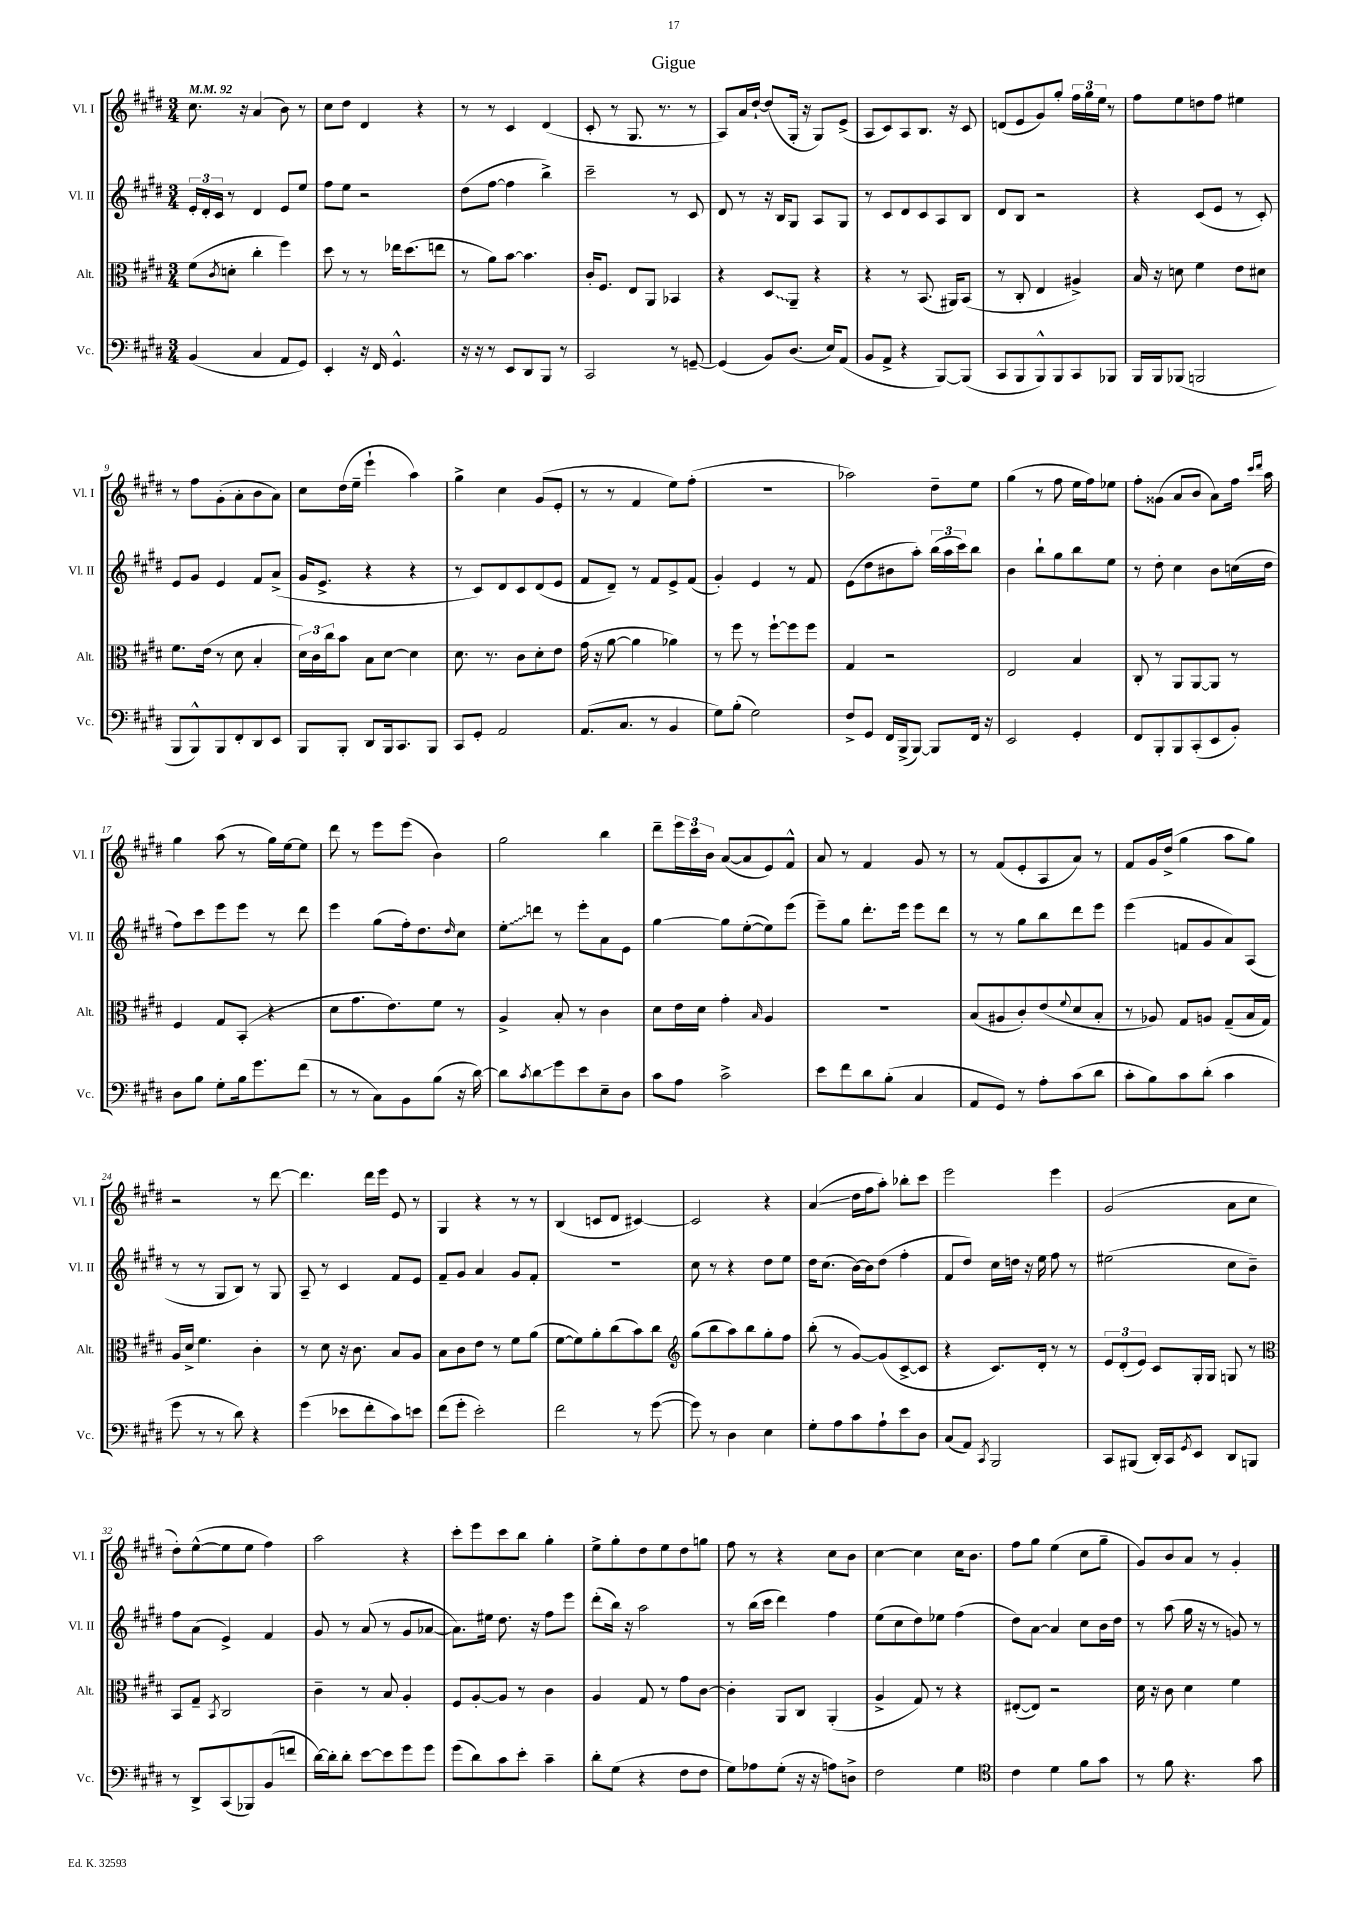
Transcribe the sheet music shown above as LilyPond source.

\header { title = "Gigue" }
<<
\new StaffGroup <<
\new Staff = "s0" \with { instrumentName = "Vl. I" shortInstrumentName = "Vl. I" } {
    \clef treble \key e \major \numericTimeSignature \time 3/4 \tempo 4 = 92
    cis''8. r16 a'4( b'8) r8 |
    cis''8 dis''8 dis'4 r4 |
    r8 r8 cis'4 dis'4( |
    cis'8-. r8 gis8. r8. r8 |
    a8) a'16 dis''16~-! dis''8( gis16-. r16 gis8) e'8->( |
    a8 cis'8) a8 b8. r16 cis'8 |
    d'8( e'8 gis'8) gis''8-. \tuplet 3/2 { fis''16 gis''16 e''16 } r8 |
    fis''8 e''8 d''8 fis''8 eis''4 |
    r8 fis''8 gis'8-.( a'8-. b'8 a'8) |
    cis''8 dis''16( e''16-- e'''4-! a''4) |
    gis''4-> cis''4 gis'8( e'8-. |
    r8 r8 fis'4 e''8) fis''8-.( |
    R2. |
    aes''2) dis''8-- e''8 |
    gis''4( r8 fis''8 e''16 fis''16) ees''8 |
    fis''8-. gisis'8( a'8 b'8 a'8) fis''16 \grace { cis'''16 dis'''16 } a''16 |
    gis''4 a''8( r8 gis''16) e''16~ e''8 |
    dis'''8 r8 e'''8 e'''8( b'4) |
    gis''2 b''4 |
    dis'''8-- \tuplet 3/2 { e'''16 cis'''16 b'16 } a'8~( a'8 e'8) fis'8-^ |
    a'8 r8 fis'4 gis'8 r8 |
    r8 fis'8( e'8-. a8 a'8) r8 |
    fis'8 gis'16 dis''16->( gis''4 a''8 gis''8) |
    r2 r8 dis'''8~ |
    dis'''4. dis'''16 e'''16 e'8 r8 |
    gis4 r4 r8 r8 |
    b4( c'8 dis'8 cis'4~) |
    cis'2 r4 |
    a'4\glissando( dis''16 fis''16 a''8-.) bes''8-. cis'''8 |
    e'''2 e'''4 |
    gis'2( a'8 cis''8 |
    dis''8-.) e''8~-^( e''8 e''8 fis''4) |
    a''2 r4 |
    cis'''8-. e'''8 cis'''8 b''8 gis''4-. |
    e''8-> gis''8-. dis''8 e''8 dis''8 g''8 |
    fis''8 r8 r4 cis''8 b'8 |
    cis''4~ cis''4 cis''16 b'8. |
    fis''8 gis''8 e''4( cis''8 gis''8-- |
    gis'8) b'8 a'8 r8 gis'4-. \bar "|." |
}
\new Staff = "s1" \with { instrumentName = "Vl. II" shortInstrumentName = "Vl. II" } {
    \clef treble \key e \major \numericTimeSignature \time 3/4
    \tuplet 3/2 { e'16-. dis'16-. cis'16 } r8 dis'4 e'8 e''8 |
    fis''8 e''8 r2 |
    dis''8( fis''8~ fis''4 b''4->) |
    cis'''2-- r8 cis'8 |
    dis'8 r8 r16 b16 gis8 a8 gis8 |
    r8 cis'8 dis'8 cis'8 a8 b8 |
    dis'8 b8 r2 |
    r4 cis'8( e'8 r8 cis'8-.) |
    e'8 gis'8 e'4 fis'8 a'8->( |
    gis'16 e'8.-> r4 r4 |
    r8 cis'8) dis'8 cis'8 dis'8( e'8 |
    fis'8 dis'8--) r8 fis'8 e'8-> fis'8( |
    gis'4-.) e'4 r8 fis'8 |
    e'8( dis''8 bis'8 a''8-.) \tuplet 3/2 { b''16( a''16 cis'''16) } b''8 |
    b'4 b''8-! gis''8 b''8 e''8 |
    r8 dis''8-. cis''4 b'8 c''16( dis''16 |
    fis''8) cis'''8 e'''8 e'''8 r8 dis'''8 |
    e'''4 gis''8( fis''16-.) dis''8. \grace { dis''16 } cis''8 |
    \once \override Glissando.style = #'zigzag e''8-.\glissando d'''8 r8 e'''8-. a'8 e'8 |
    gis''4~ gis''8 e''8~-.( e''8) e'''8( |
    e'''8--) gis''8 dis'''8.-. e'''16 e'''8 dis'''8 |
    r8 r8 gis''8 b''8 dis'''8 e'''8 |
    e'''4( f'8 gis'8 a'8) a8( |
    r8 r8 gis8 b8) r8 gis8 |
    a8-- r8 cis'4 fis'8 e'8 |
    fis'8-- gis'8 a'4 gis'8 fis'8-. |
    R2. |
    cis''8 r8 r4 dis''8 e''8 |
    dis''16 cis''8.( b'16~) b'16 dis''8( fis''4-. |
    fis'8 dis''8) cis''16 d''16 r16 e''16 fis''8 r8 |
    eis''2( cis''8 b'8--) |
    fis''8 a'8( e'4->) fis'4 |
    gis'8 r8 a'8( r8 gis'8 aes'8~ |
    aes'8.) eis''16 dis''8. r16 fis''8 e'''8 |
    dis'''8-.( b''16) r16 a''2 |
    r8 b''16( cis'''16 dis'''4) fis''4 |
    e''8( cis''8 dis''8) ees''8 fis''4( |
    dis''8) a'8~ a'4 cis''8 b'16 dis''16 |
    r8 a''8( gis''16 r16 r8 g'8) r8 \bar "|." |
}
\new Staff = "s2" \with { instrumentName = "Alt." shortInstrumentName = "Alt." } {
    \clef alto \key e \major \numericTimeSignature \time 3/4
    fis'8( \acciaccatura { cis'8 } d'8-. cis''4-. fis''4) |
    dis''8 r8 r8 ees''16 dis''8.( e''8 |
    r8 a'8) b'8~ b'4. |
    cis'16-. fis8. e8 a,8 bes,4 |
    r4 \once \override Glissando.style = #'zigzag dis8\glissando a,8-- r4 |
    r4 r8 b,8.( ais,16) b,8( |
    r8 cis8-. e4 ais4->) |
    b16 r16 d'8 fis'4 e'8 dis'8 |
    fis'8. e'16( r8 dis'8 b4-. |
    \tuplet 3/2 { dis'16) cis'16 cis''16 } b'8 b8 dis'8~ dis'4 |
    dis'8. r8. cis'8 dis'8-. e'8 |
    gis'16( r16 a'8~ a'4 aes'4) |
    r8 fis''8 r8 fis''8~-! fis''8 fis''8 |
    gis4 r2 |
    e2 b4 |
    cis8-. r8 a,8 a,8~ a,8 r8 |
    fis4 gis8 b,8-.( r4 |
    dis'8 gis'8. e'8.) fis'8 r8 |
    a4-> b8-. r8 cis'4 |
    dis'8 e'16 dis'16 gis'4-. \grace { b16 } a4 |
    R2. |
    b8( ais8 cis'8-.) e'8( \appoggiatura { fis'8 } dis'8 b8-. |
    r8 aes8) gis8 a8 gis8--( b16 gis16) |
    a16 dis'16-> fis'4. cis'4-. |
    r8 dis'8 r16 cis'8. b8 a8 |
    b8 cis'8 e'8 r8 fis'8 a'8( |
    fis'8~ fis'8) a'8-. cis''8( b'8) cis''8 |
    \clef treble gis''8( b''8 a''8) b''8 gis''8-. fis''8 |
    b''8-.( r8 gis'8~) gis'8( cis'8~-> cis'8 |
    r4 cis'8.) dis'16-. r8 r8 |
    \tuplet 3/2 { e'8 dis'8-.( e'8) } cis'8 gis16-. gis16 g8 r8 |
    \clef alto b,8 gis8-- \acciaccatura { b,8 } cis2 |
    cis'4-- r8 b8 a4-. |
    fis8 a8~-. a8 r8 cis'4 |
    a4 gis8 r8 gis'8 cis'8~ |
    cis'4-. a,8 cis8 a,4-.( |
    a4-> gis8) r8 r4 |
    eis8~-.( eis8) r2 |
    dis'16 r16 cis'8 dis'4 fis'4 \bar "|." |
}
\new Staff = "s3" \with { instrumentName = "Vc." shortInstrumentName = "Vc." } {
    \clef bass \key e \major \numericTimeSignature \time 3/4
    b,4( cis4 a,8 gis,8) |
    e,4-. r16 fis,16 gis,4.-^ |
    r16 r16 r8 e,8 dis,8 b,,8 r8 |
    cis,2 r8 g,8~-- |
    g,4( b,8) dis8.( e16) a,8( |
    b,8 a,8-> r4 b,,8~) b,,8( |
    cis,8 b,,8 b,,8-^) b,,8 cis,8 bes,,8 |
    b,,16 b,,16 bes,,8( b,,2 |
    b,,8 b,,8-^) b,,8 fis,8-. dis,8 e,8 |
    b,,8 b,,8-. dis,8 b,,16 cis,8. b,,8 |
    cis,8 gis,8-. a,2 |
    a,8.( cis8. r8 b,4 |
    gis8) b8-.( gis2) |
    fis8-> gis,8 fis,16 b,,16->( b,,8~) b,,8 fis,16 r16 |
    e,2 gis,4-. |
    fis,8 b,,8-. b,,8 cis,8-.( e,8 b,8-.) |
    dis8 b8 gis8-. b16 gis'8. fis'8( |
    r8 r8 cis8) b,8 b8( r16 dis'16~) |
    dis'8 \acciaccatura { cis'8 } dis'8\glissando gis'8 e'8 e8-- dis8 |
    cis'8 a8 cis'2-> |
    e'8 fis'8 dis'8 b8-.( cis4 |
    a,8 gis,8) r8 a8-. cis'8( dis'8 |
    cis'8-. b8) cis'8 dis'8-.( cis'4 |
    gis'8 r8 r8 dis'8) r4 |
    gis'4( ees'8 fis'8-. cis'8) e'8 |
    fis'8( gis'8-. e'2-.) |
    fis'2 r8 gis'8~( |
    gis'8) r8 dis4 e4 |
    gis8-. a8 cis'8 a8-! e'8 dis8 |
    cis8( a,8) \acciaccatura { cis,8 } b,,2 |
    cis,8 bis,,8( dis,16-.) cis,16 \acciaccatura { gis,8 } e,8 dis,8 b,,8 |
    r8 dis,8-> cis,8( bes,,8) b,8( f'8 |
    dis'16~) dis'16-. dis'8-. e'8~ e'8 gis'8 gis'8 |
    gis'8( dis'8) cis'8 e'8-. cis'4-- |
    dis'8-. gis8( r4 fis8 fis8 |
    gis8) aes8 gis8-.( r16 r16 \once \override Glissando.style = #'zigzag a8\glissando) d8-> |
    fis2 gis4 |
    \clef tenor cis'4 dis'4 fis'8 gis'8 |
    r8 fis'8 r4. gis'8 \bar "|." |
}
>>
>>
